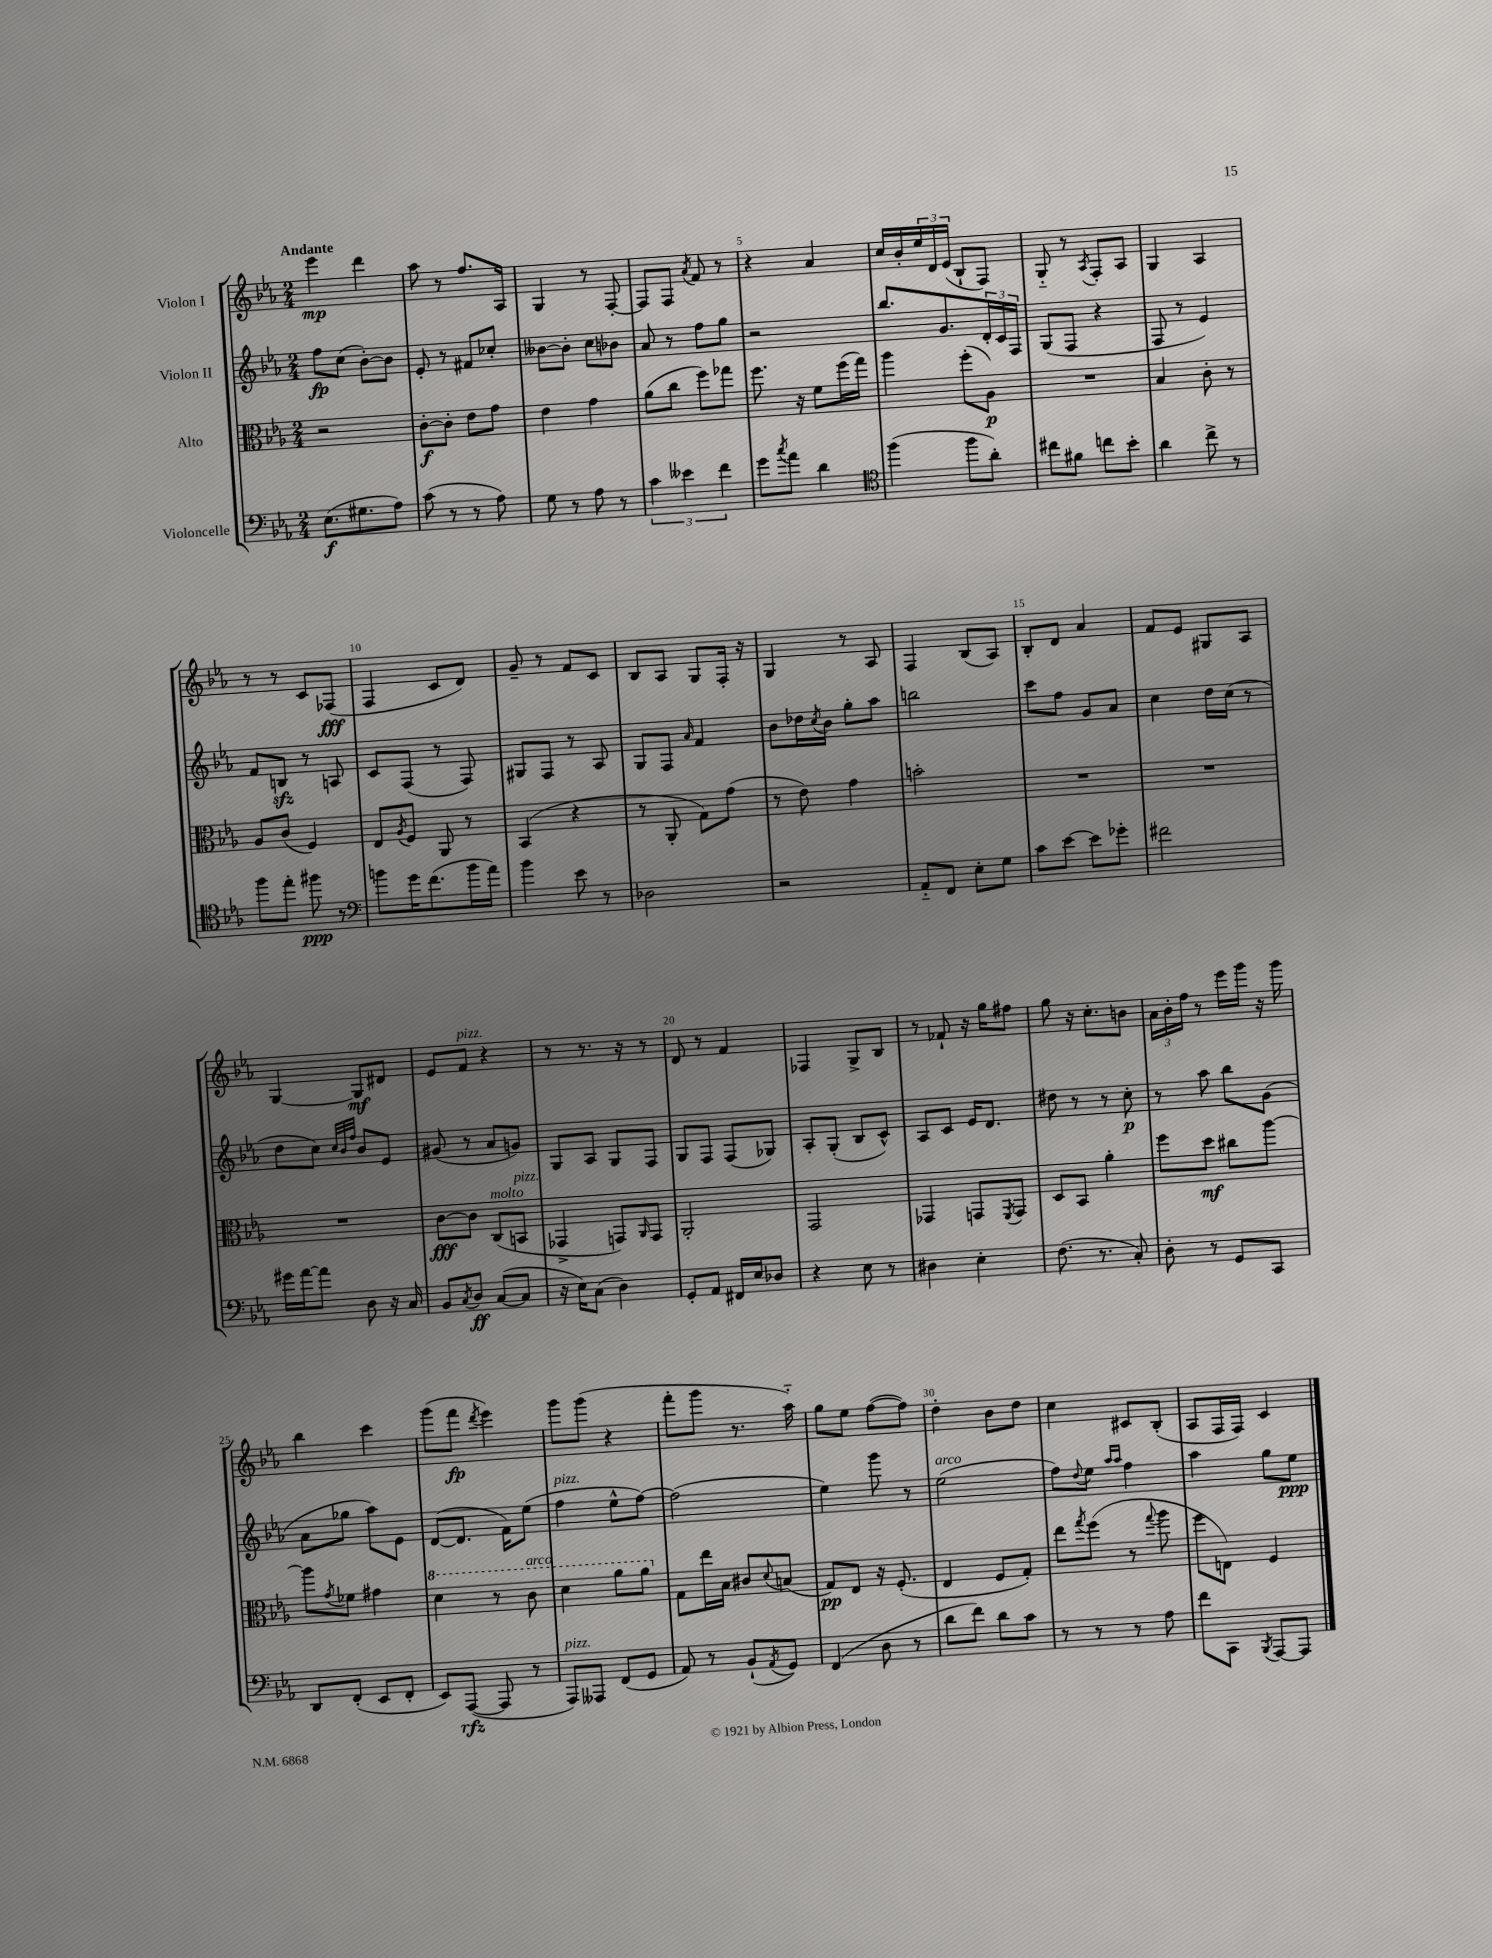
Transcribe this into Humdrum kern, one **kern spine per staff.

**kern	**kern	**kern	**kern
*staff4	*staff3	*staff2	*staff1
*clefF4	*clefC3	*clefG2	*clefG2
*k[b-e-a-]	*k[b-e-a-]	*k[b-e-a-]	*k[b-e-a-]
*M2/4	*M2/4	*M2/4	*M2/4
(8.E-	2r	8ff	4eee-
.	.	(8cc	.
8.G#	.	.	.
.	.	[8b-')	4ddd
8A-)	.	8b-]	.
=	=	=	=
(8c	[8c'	8e-'	8aa-
8r	8c']	8r	8r
8r	8e-	8f#	8.ff
8A-)	8g	8cc-'	.
.	.	.	16A-
=	=	=	=
8G	4e-	[8b--	4G
8r	.	8b--']	.
8A-	4g	8cc	8r
8r	.	8b-	[8F'
=	=	=	=
6c	(8a-	8a-	8F]
.	8cc	8r	8F
6e--	.	.	.
.	.	.	8qa-
.	8ff)	8ff	8f
6f	.	.	.
.	8gg-	8gg	8r
=	=	=	=
8g	8.ff	2r	4r
8qcc	.	.	.
8a-	.	.	.
.	16r	.	.
4d	8f	.	4a-
.	(16ff	.	.
.	16gg)	.	.
=	=	=	=
*clefC4	*	*	*
(4ff	4aa-	8.bb-	16cc
.	.	.	16b-'
.	.	.	24ee-
.	.	.	24d
.	.	8.g	.
.	.	.	(24e-
8ff	(8ff'	.	8B-`
8a-')	8A-)	24d'	8F)
.	.	24c	.
.	.	24F	.
=	=	=	=
8cc#	2r	(8G	8G'~
8f#	.	8F	8r
.	.	.	8qA-
8cc	.	4r	8F'
8b-'	.	.	8A-
=	=	=	=
4a-	4B-	8F	4G
.	.	8r	.
8cc^	8c'	4e-)	4A-
8r	8r	.	.
=	=	=	=
8ff	8A-	8f	8r
8ee-'	(8c	8B	8r
8ff#	4F)	8r	8c
8r	.	8A	(8F-
=	=	=	=
*clefF4	*	*	*
8b	8E-	8c	4F
.	8qA-	.	.
16g	8F	(8F	.
(8.f	.	.	.
.	8AA-	8r	8c
16b	8r	8F)	8d)
16a-)	.	.	.
=	=	=	=
4b-	(4BB-	8G#	8g~
.	.	8F	8r
8e-	4r	8r	8f
8r	.	8A-	8c
=	=	=	=
2D-	8r	8G	8B-
.	8AA-'	8F	8A-
.	.	16qqa-	.
.	8G)	4f	8G
.	(8g	.	16F'
.	.	.	16r
=	=	=	=
2r	8r	8b-	4G
.	8e-)	16dd-	.
.	.	8qcc	.
.	.	16b-	.
.	4g	8gg'	8r
.	.	8aa-	8A-
=	=	=	=
8AA-'~	2b'	2bb	4F
8FF	.	.	.
8E-'	.	.	(8B-
8G	.	.	8A-)
=	=	=	=
8c	2r	8ccc	8B-'
[8e-	.	8ff	8d
8e-]	.	8g	4a-
8g-'	.	8a-	.
=	=	=	=
2f#	2r	4cc	8f
.	.	.	8e-
.	.	16dd	8G#
.	.	(16cc	.
.	.	8r	8A-
=	=	=	=
16g#	2r	8dd	[4G
[16a-	.	.	.
8a-]	.	8cc)	.
.	.	32qqcc	.
.	.	32qqb-	.
.	.	32qqff	.
8D	.	8b-	8G]
16r	.	8e-	8d#
16C	.	.	.
=	=	=	=
8BB-	[8c	(8g#	8e-
8qC	.	.	.
8D	8c]	8r	8f
([8C	(8C	8a-	4r
8C]	8BB	8g)	.
=	=	=	=
16r	4GG-^	8G	8r
16E-)	.	.	.
(8C	.	8A-	8.r
4D)	8GG)	8G	.
.	.	.	16r
.	16qqAA-	.	.
.	8GG	8F	8r
=	=	=	=
8GG'	2AA-'	8G	8d
8AA-	.	8F	8r
16FF#	.	(8F	4f
16E-	.	.	.
8D-	.	8G-)	.
=	=	=	=
4r	2GG	8A-'	4F-
.	.	(8G'	.
8E-	.	8B-	8G^
8r	.	8c^^)	8B-
=	=	=	=
4D#	4GG-	8A-	8r
.	.	8c	8f-`
4E-'	8GG	16e-	16r
.	.	8.d	16gg
.	8qFF	.	.
.	8GG	.	8ff#
=	=	=	=
(8.F	8D	8dd#	8gg
.	8BB-	8r	16r
8.r	.	.	8.cc'
.	4a-'	8r	.
8C')	.	8cc'	8b
=	=	=	=
8D'	8ff	8r	24a-
.	.	.	24b-'
.	.	.	24ff
8r	8dd	8aa-	8r
8GG	8cc#	8bb-	16eee-
.	.	.	16ggg
8CC	[8aa-	(8g	16r
.	.	.	16ggg
=	=	=	=
8DD	8aa-]	8a-	4bb-
.	8qg	.	.
(8FF'	8f-	8gg-	.
8EE-	4g#	8aa-)	4ccc
8FF'	.	8e-	.
=	=	=	=
8EE-)	4dd	([8d	(8ggg
([8AAA-	.	8.d]	8fff
.	.	.	8qddd
8AAA-]	8r	.	4eee-)
.	.	16f)	.
8r	8cc	(8ee-	.
=	=	=	=
8AAA-)	4dd	4ff	8ggg
8AAA--	.	.	(8ggg
(8FF	8aa-	8ee-^^	4r
8GG	8aa-	[8ff)	.
=	=	=	=
8AA-)	8G	(2ff]	8fff'
8r	16ee-	.	8ggg
.	16B-	.	.
(8BB-`	8c#	.	8.r
8qAA-	8qqd	.	.
8GG)	(8B	.	.
.	.	.	16aa-'~)
=	=	=	=
(4FF	8G)	4ee-)	8gg
.	8E-	.	8ee-
8D	16r	8ggg	([8ff
.	(8.F'	.	.
8r	.	8r	8ff])
=	=	=	=
8d	4E-	(2ee-	4dd'
8f)	.	.	.
8d	8F	.	8b-
8c	8G')	.	8dd
=	=	=	=
8r	8ee-	8ff)	4cc
.	8qgg	8qqdd	.
8r	(8ff	8ee-	.
.	.	16qqaa-	.
.	.	16qqaa-	.
8r	8r	4ff	8c#
.	8qqgg	.	.
8A-	8aa-	.	(8B-'
=	=	=	=
8f	8ff	4aa-	8A-
8CC	8E)	.	16F
.	.	.	16F)
8qBBB-	.	.	.
[8AAA-	4F	8gg	4c
8AAA-]	.	8ee-	.
==	==	==	==
*-	*-	*-	*-
